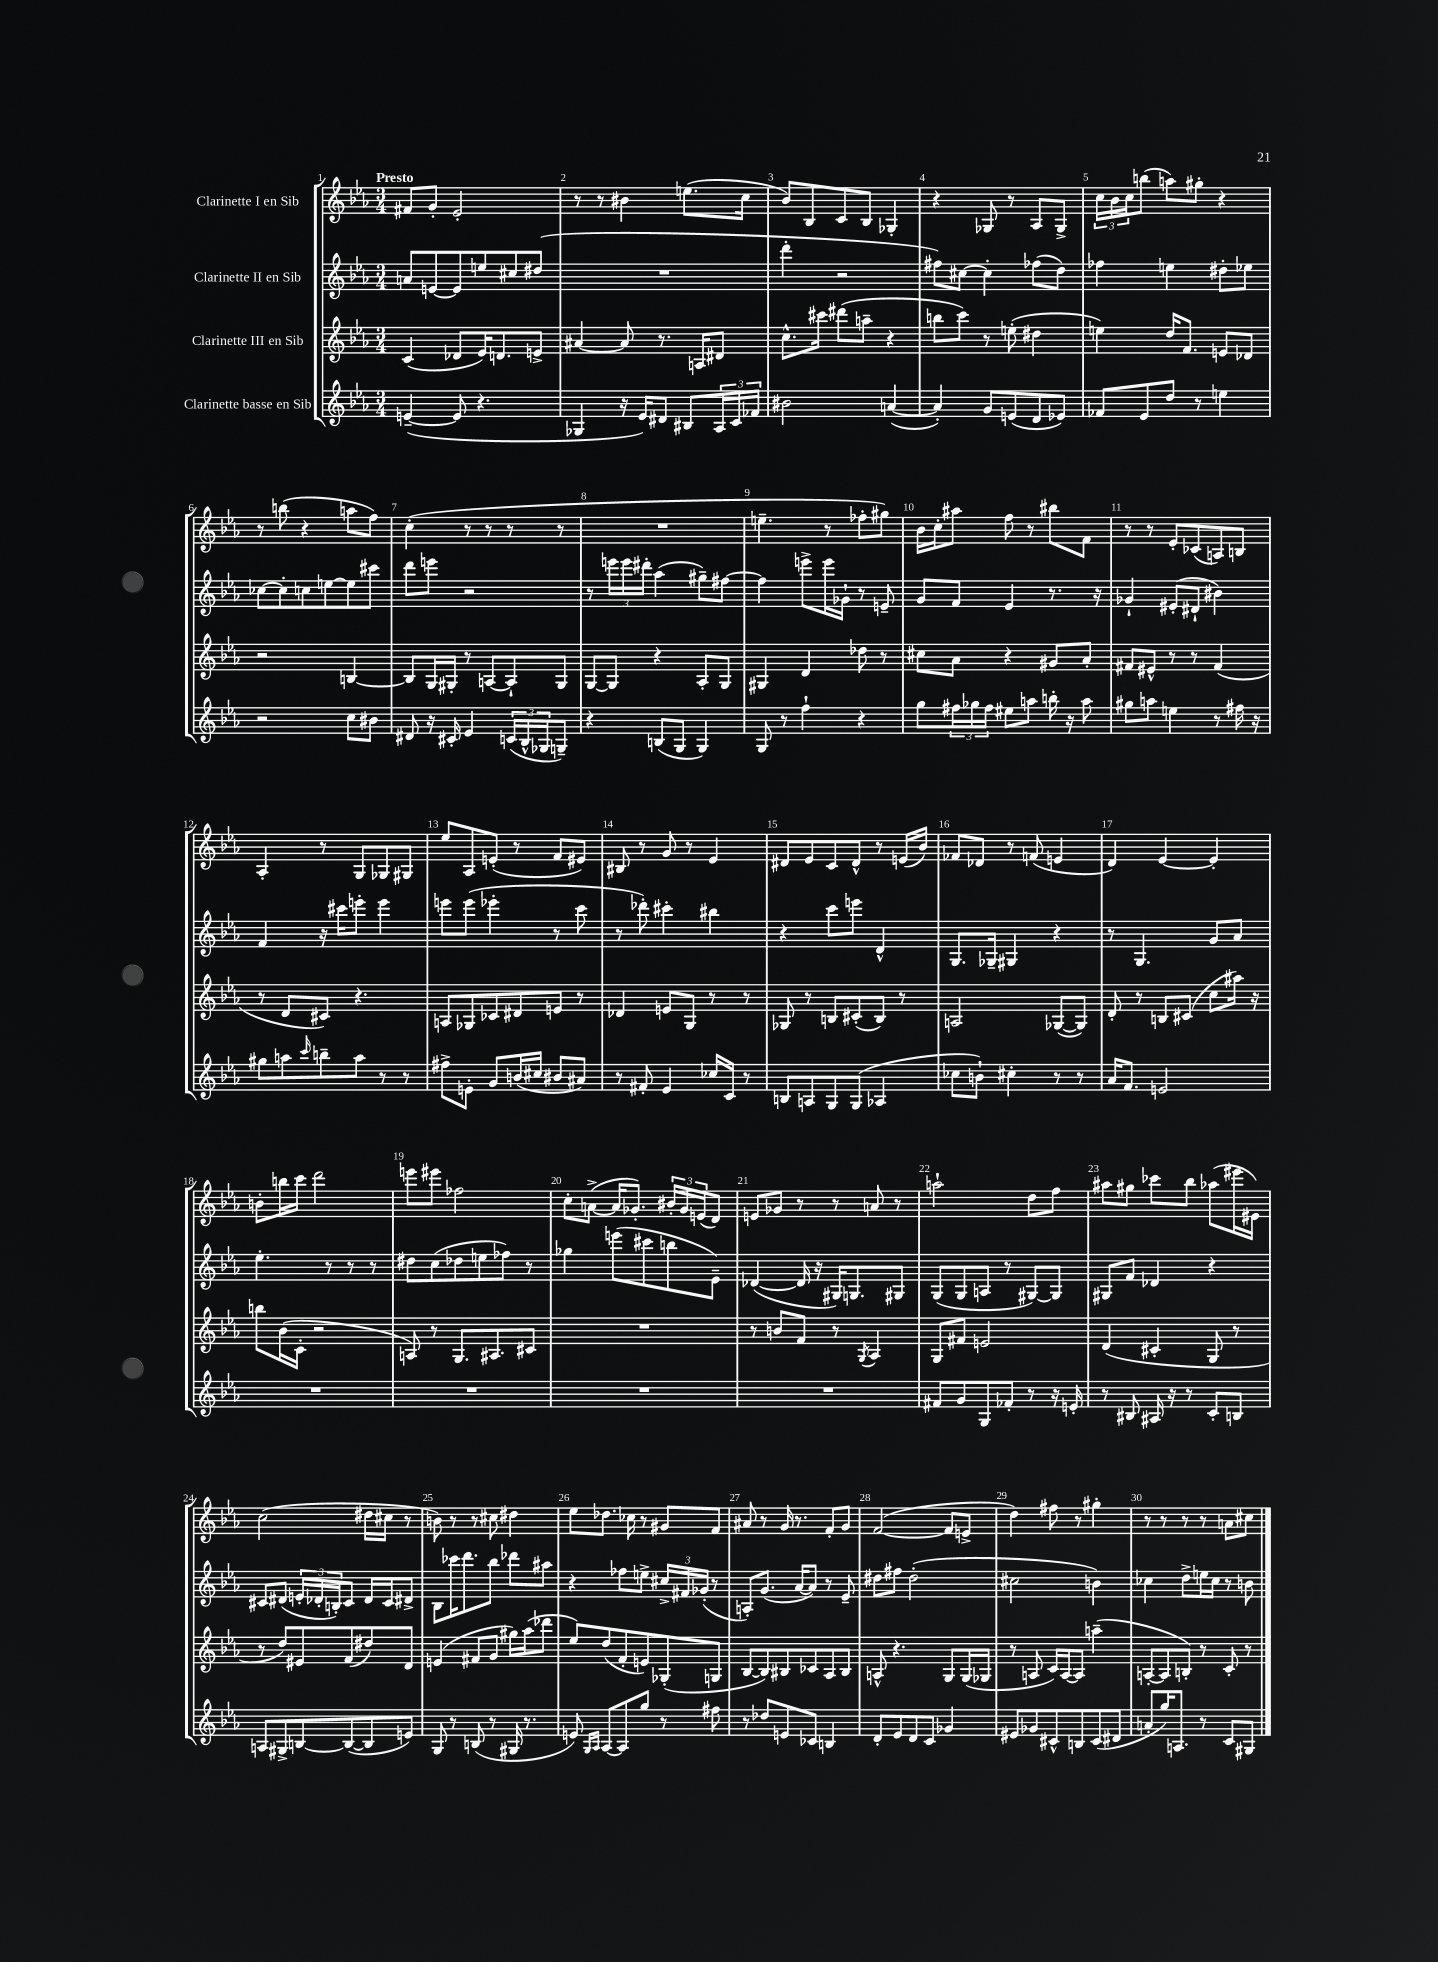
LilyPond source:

<<
\new StaffGroup <<
\new Staff = "s0" \with { instrumentName = "Clarinette I en Sib" } {
    \clef treble \key ees \major \numericTimeSignature \time 3/4 \tempo "Presto"
    fis'8 g'8-. ees'2-. |
    r8 r8 bis'4 e''8.( c''16 |
    bes'8) bes8 c'8 bes8 ges4-. |
    r4 ges8 r8 aes8 ges8-> |
    \tuplet 3/2 { c''16 bes'16 c''16 } b''8( a''8) gis''8-. r4 |
    r8 b''8( r4 a''8 f''8) |
    c''4-.( r8 r8 r8 r8 |
    R2. |
    e''4.-- r8 fes''8-. gis''8) |
    bes'16 c''16-. ais''8 f''8 r8 bis''8 f'8 |
    r8 r8 ees'8-. ces'8( a8) b8 |
    aes4-. r8 g8 ges8 gis8 |
    ees''8 aes8 e'8-.( r8 f'8 eis'8) |
    bis8 r8 g'8 r8 ees'4 |
    dis'8 ees'8 c'8 dis'8-^ r8 e'16( bes'16) |
    fes'8 des'8 r8 f'8( e'4 |
    d'4) ees'4~ ees'4-. |
    b'8-. b''16 c'''16 d'''2 |
    e'''8 eis'''8 fes''2 |
    c''8-. a'8~->( a'16 ges'8.-.) \tuplet 3/2 { bis'16-. ges'16 e'16( } d'8) |
    e'8 ges'8 r8 r8 a'8 r8 |
    a''2-! d''8 f''8 |
    ais''8 gis''8 ces'''8 bes''8 aes''8( eis'''16 eis'16) |
    c''2( dis''16 cis''16 r8 |
    b'8) r8 r8 cis''8 dis''4 |
    ees''8 des''8. ces''16 r8 gis'8 f'8 |
    ais'8 r8 g'16 r8. f'8-. g'8 |
    f'2~( f'8 e'8-> |
    d''4) fis''8 r8 gis''4-. |
    r8 r8 r8 r8 a'8 cis''8 \bar "|." |
}
\new Staff = "s1" \with { instrumentName = "Clarinette II en Sib" } {
    \clef treble \key ees \major \numericTimeSignature \time 3/4
    a'8 e'8~ e'8 e''8 cis''8 dis''8( |
    R2. |
    d'''4-. r2 |
    fis''8) cis''8~ cis''4-. fes''8( d''8) |
    fes''4 e''4 dis''8-. ees''8 |
    ces''8~ ces''8-. c''8 e''8~ e''8 cis'''8 |
    d'''8 e'''8 r2 |
    r8 \tuplet 3/2 { e'''16 e'''16 dis'''16-. } aes''4( gis''8--) fis''8~ |
    fis''4 e'''8-> e'''16 ges'16-! r8 e'8-- |
    g'8 f'8 ees'4 r8. r16 |
    ges'4-! eis'8-.( dis'8-! bis'4) |
    f'4 r16 cis'''16 e'''8-. e'''4 |
    e'''8 e'''8( ees'''4-. r8 c'''8 |
    r8 des'''8-.) cis'''4-. bis''4 |
    r4 c'''8 e'''8 d'4-^ |
    g8. ges16-- gis4 r4 |
    r8 g4. g'8 aes'8 |
    ees''4.-. r8 r8 r8 |
    dis''8 c''8( des''8 e''8 fes''8) r8 |
    ges''4 e'''8( cis'''8 b''8 ees'8--) |
    des'4~( des'16 r16 gis16) g8. gis8 |
    g8( g8 a8 r8 gis8~) gis8 |
    gis8 f'8 des'4 r4 |
    cis'8 dis'8( \tuplet 3/2 { e'16-. des'16-. b16-.) } cis'8 des'16 cis'16 dis'8-> |
    bes8 ces'''16 d'''8. bes''8 des'''8 ais''8 |
    r4 fes''8 e''8-> \tuplet 3/2 { cis''16-> fis'16 ges'16-.( } r8 |
    a8-.) g'8.( aes'16~ aes'8) r8 ees'8-- |
    dis''8 fis''8 dis''2-.( |
    cis''2 b'4) |
    ces''4 d''8-> e''16 ces''16 r8 b'8 \bar "|." |
}
\new Staff = "s2" \with { instrumentName = "Clarinette III en Sib" } {
    \clef treble \key ees \major \numericTimeSignature \time 3/4
    c'4( des'8 ees'16) d'8. e'8-> |
    ais'4~ ais'8 r8. a16 dis'8 |
    c''8.-^ cis'''16 dis'''8( a''8-- r4 |
    b''8 c'''8) r8 e''8-.( dis''4 |
    e''4) d''16 f'8. e'8 des'8 |
    r2 b4~ |
    b8 g16 gis16-. r8 a8~ a8-! gis8 |
    g8~ g8 r4 aes8-. g8 |
    gis4 d'4 des''8 r8 |
    cis''8 aes'8 r4 gis'8 aes'8-. |
    fis'8 eis'8-^ r8 r8 fis'4( |
    r8 d'8 cis'8) r4. |
    a8 ges8 ces'8 dis'8 e'8 r8 |
    des'4 e'8 g8 r8 r8 |
    ges8 r8 b8 cis'8-.( b8) r8 |
    a2 ges8~( ges8) |
    d'8-. r8 b8 cis'8( c''8 ais''16) r16 |
    b''8 bes'16( c'16-. r2 |
    a8) r8 g8. ais8. cis'8 |
    R2. |
    r8 b'8 f'8 r8 \acciaccatura { g8 } aes4 |
    g8 fis'8 e'2 |
    d'4( cis'4-. g8 r8 |
    r8 d''8) eis'8 f'8( dis''8) d'8 |
    e'4( fis'8 g'8 gis''16) aes''16( des'''8 |
    ees''8) d''8( f'8-. e'8) ges8-.( g8 |
    bes8~ bes8) bis8 ces'8 aes8 bis8 |
    a8-^ r4. g8 g16( ges16 |
    r8 a8 c'16) a16~ a8 a''4--( |
    a8~-. a8 b8-.) r8 c'8-. r8 \bar "|." |
}
\new Staff = "s3" \with { instrumentName = "Clarinette basse en Sib" } {
    \clef treble \key ees \major \numericTimeSignature \time 3/4
    e'4~--( e'8 r4. |
    ges4 r16 ees'16) dis'8 bis8 \tuplet 3/2 { aes16 c'16 fes'16 } |
    bis'2 a'4~( |
    a'4-.) g'8 e'8( d'8 ees'8) |
    fes'8 ees'8 d''8 r8 e''4 |
    r2 c''8 bis'8 |
    dis'8 r16 cis'16-. ees'4 \tuplet 3/2 { c'16( bes16-^ ges16 } g8--) |
    r4 b8( g8 g4) |
    g8 r8 f''4-! r4 |
    g''8 \tuplet 3/2 { fis''16 ges''16 fis''16 } eis''8 a''8 b''16-. r16 a''8 |
    gis''8 a''8 e''4 r8 fis''16 r16 |
    gis''8 a''8 \grace { c'''16 } b''8-- a''8 r8 r8 |
    fis''8-> e'8-. g'8 b'16( cis''16 bis'8 ais'8) |
    r8 fis'8-. ees'4 ces''16 c'16 r8 |
    b8 a8 g8 g8( aes4 |
    ces''8 b'8-!) cis''4-. r8 r8 |
    aes'16 f'8. e'2 |
    R2. |
    R2. |
    R2. |
    R2. |
    fis'8 g'8 g8 fes'8-. r8 r16 e'16-. |
    r8 bis8 ais16 r16 r8 c'8-. b8 |
    a8 gis8-> b8~ b8~( b8 e'8) |
    g8 r8 b8( r8 gis16 r8. |
    e'8) \grace { g16 aes16 } aes8~ aes8 g''8 r8 fis''8 |
    r8 des''8 e'8 ces'8 b4 |
    d'8-. ees'8 d'8 c'8 ges'4 |
    eis'8 ges'8 cis'8-^ b8 cis'8( dis'8 |
    a'8-. g''16) a8. r8 c'8 gis8 \bar "|." |
}
>>
>>
\layout { \context { \Score \override BarNumber.break-visibility = ##(#f #t #t) barNumberVisibility = #all-bar-numbers-visible } }
